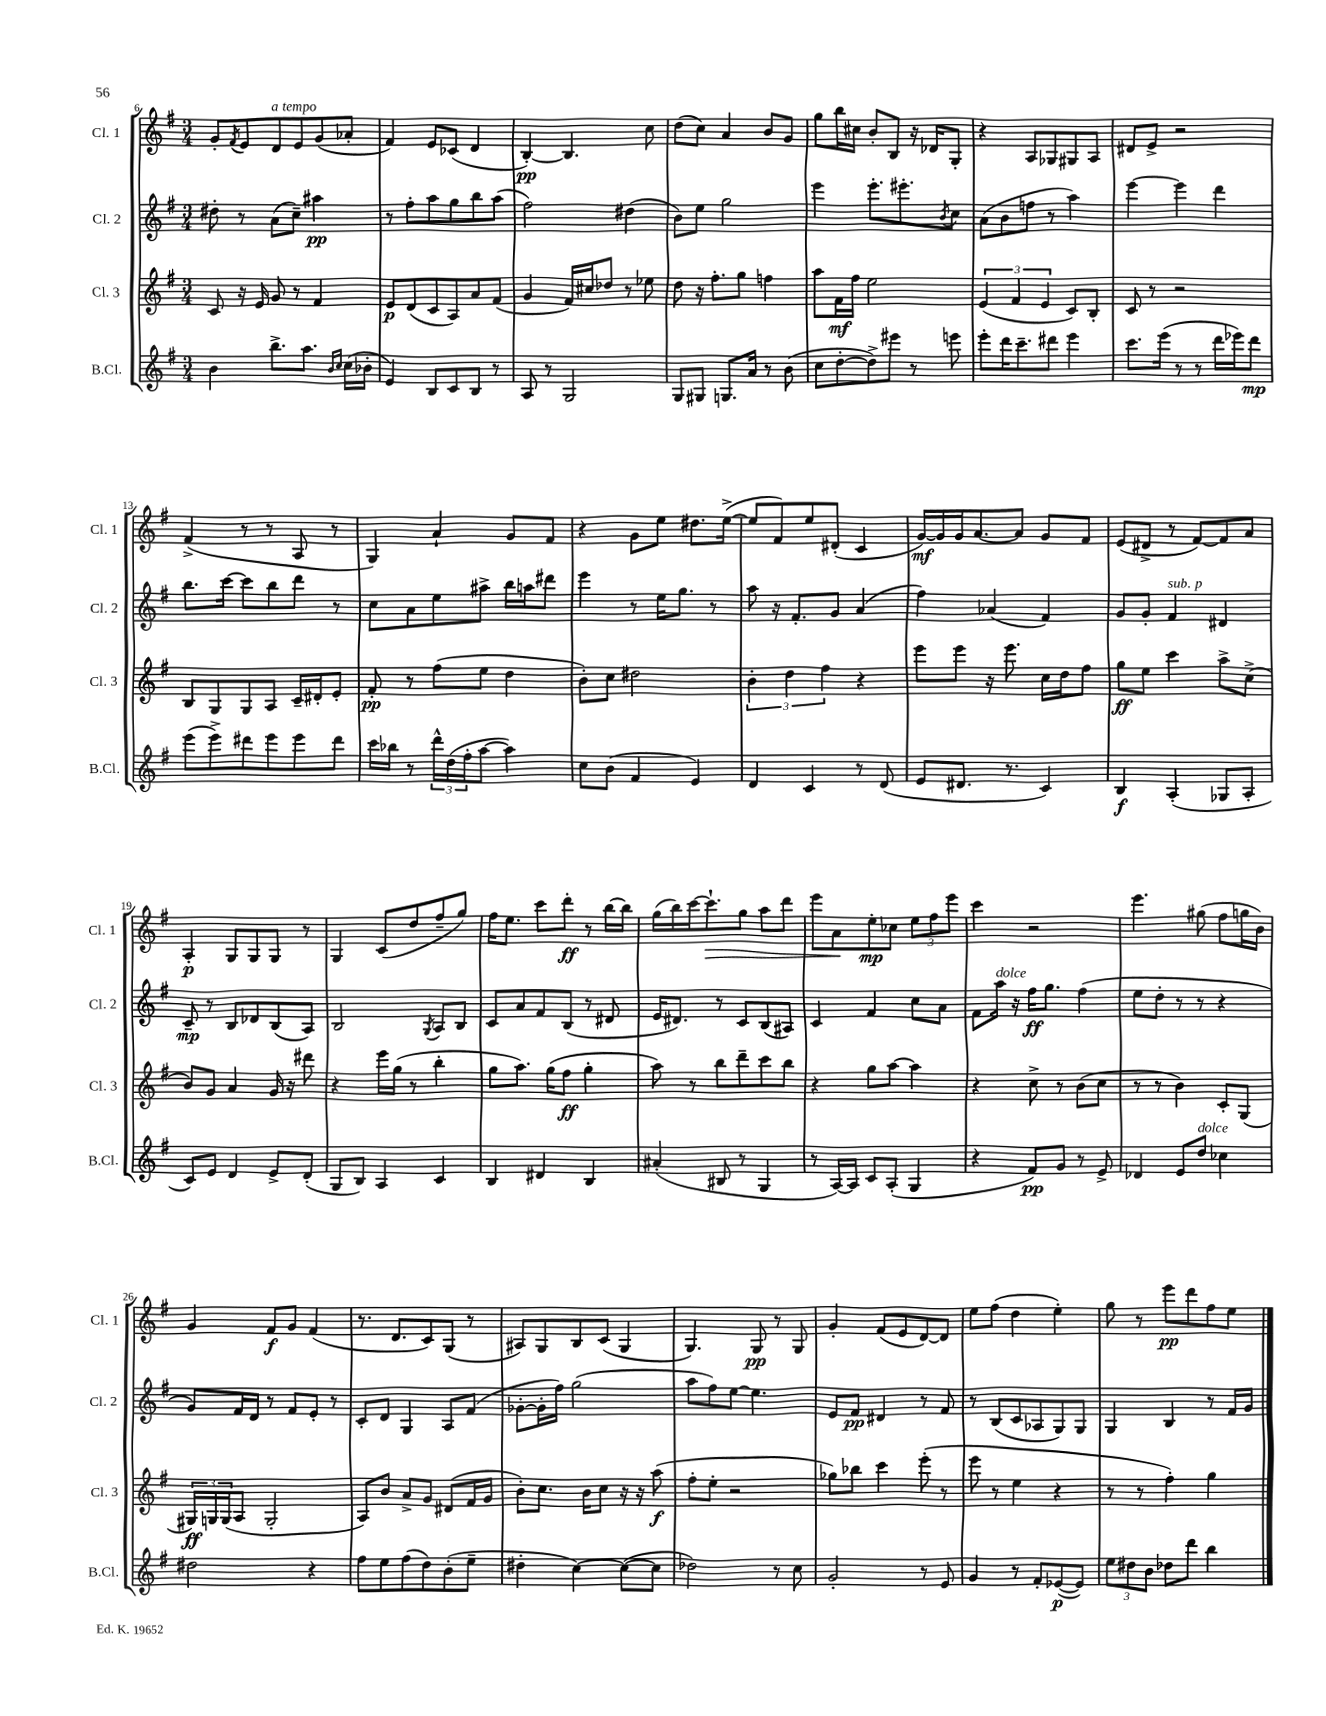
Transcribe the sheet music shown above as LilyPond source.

<<
\new StaffGroup <<
\new Staff = "s0" \with { instrumentName = "Cl. 1" shortInstrumentName = "Cl. 1" } {
    \clef treble \key g \major \numericTimeSignature \time 3/4
    g'8-. \acciaccatura { fis'8 } e'8 d'8^\markup { \italic "a tempo" } e'8 g'8( aes'8-. |
    fis'4) e'8 ces'8( d'4 |
    b4~-.\pp) b4. c''8 |
    d''8( c''8) a'4 b'8 g'8 |
    g''8 b''16 cis''16 b'8-. b8 r16 des'16 g8-. |
    r4 a8 ges8 gis8 a8 |
    dis'8 e'8-> r2 |
    fis'4->( r8 r8 a8 r8 |
    g4) a'4-! g'8 fis'8 |
    r4 g'8 e''8 dis''8. e''16~->( |
    e''8 fis'8) e''8 dis'8-.( c'4 |
    g'16~\mf) g'16 g'16 a'8.~ a'8 g'8 fis'8 |
    e'8( dis'8-> r8 fis'8~) fis'8 a'8 |
    a4-.\p g8 g8 g8 r8 |
    g4 c'8( d''8 fis''8-- g''8) |
    fis''16 e''8. c'''8 d'''8-.\ff r8 b''16~ b''16 |
    g''16( b''16) c'''16~ c'''8.-!\> g''8 a''8 d'''8 |
    e'''8 a'8\! e''8-.\mp ces''8 \tuplet 3/2 { e''8 fis''8 e'''8 } |
    c'''4 r2 |
    e'''4. gis''8( fis''8 g''16 b'16) |
    g'4 fis'8\f g'8 fis'4( |
    r8. d'8. c'8) g8( r8 |
    ais8) g8 b8 c'8( g4 |
    g4.) g8\pp r8 g8 |
    g'4-. fis'8( e'8 d'8~) d'8 |
    e''8 fis''8( d''4 e''4-.) |
    g''8 r8 e'''8\pp d'''8 fis''8 e''8 \bar "|." |
}
\new Staff = "s1" \with { instrumentName = "Cl. 2" shortInstrumentName = "Cl. 2" } {
    \clef treble \key g \major \numericTimeSignature \time 3/4
    dis''8-. r8 a'8( c''8--) ais''4\pp |
    r8 fis''8-. a''8 g''8 b''8 a''8( |
    fis''2) dis''4( |
    b'8) e''8 g''2 |
    e'''4 e'''8.-. eis'''8.-. \acciaccatura { b'8 } c''8 |
    a'8( b'8 f''8 r8 a''4) |
    e'''4~ e'''4 d'''4 |
    b''8. c'''16~ c'''8 b''8 d'''8 r8 |
    c''8 a'8 e''8 ais''8-> b''16 a''16 dis'''8 |
    e'''4 r8 e''16 g''8. r8 |
    a''8 r16 fis'8.-. g'8 a'4( |
    fis''4) aes'4( fis'4) |
    g'8 g'8-. fis'4^\markup { \italic "sub. p" } dis'4 |
    c'8--\mp r8 b8 des'8 b8( a8) |
    b2 \acciaccatura { g8 } a8 b8 |
    c'8 a'8 fis'8 b8( r8 dis'8 |
    e'16 dis'8.) r8 c'8 b8( ais8) |
    c'4 fis'4 c''8 a'8 |
    fis'8 a''16^\markup { \italic "dolce" } r16 fis''16\ff g''8. fis''4( |
    e''8 d''8-. r8 r8 r4 |
    g'8) fis'16 d'16 r8 fis'8 e'8-. r8 |
    c'8-. d'8 g4 a8 fis'8( |
    ges'8~-. ges'16-. fis''16) g''2( |
    a''8 fis''8) e''8~ e''4. |
    e'8 fis'8\pp dis'4 r8 fis'8 |
    r8 b8( c'8 aes8 g8) g8 |
    g4 b4 r8 fis'16 g'16 \bar "|." |
}
\new Staff = "s2" \with { instrumentName = "Cl. 3" shortInstrumentName = "Cl. 3" } {
    \clef treble \key g \major \numericTimeSignature \time 3/4
    c'8 r16 e'16 g'8 r8 fis'4 |
    e'8\p d'8( c'8 a8) a'8 fis'8( |
    g'4 fis'16) cis''16 des''8 r8 ees''8 |
    d''8 r16 fis''8.-. g''8 f''4 |
    a''8 fis'16\mf fis''16 e''2 |
    \tuplet 3/2 { e'4( fis'4 e'4 } c'8) b8-. |
    c'8 r8 r2 |
    b8 g8 g8 a8 c'16-- dis'16-. e'8-. |
    fis'8-.\pp r8 fis''8( e''8 d''4 |
    b'8-.) c''8 dis''2 |
    \tuplet 3/2 { b'4-. d''4 fis''4 } r4 |
    e'''8 e'''8 r16 e'''8. c''16 d''16 fis''8 |
    g''8\ff e''8 c'''4 a''8-> c''8->( |
    b'8) g'8 a'4 g'16 r16 dis'''8 |
    r4 e'''16 g''16( r8 b''4-. |
    g''8 a''8.) g''16( fis''8\ff g''4-. |
    a''8) r8 b''8 d'''8-- c'''8 b''8 |
    r4 g''8 a''8~ a''4 |
    r4 c''8-> r8 b'8( c''8 |
    r8 r8 b'4) c'8-. g8( |
    \tuplet 3/2 { gis16\ff) g16 g16( } a8 g2-. |
    a8) b'8 a'8-> g'8 dis'8( fis'16 g'16 |
    b'8-.) c''8. b'16 c''8 r16 r16 a''8\f( |
    fis''8-. e''8-. r2 |
    ges''8) bes''8 c'''4 e'''8-.( r8 |
    e'''8 r8 e''4 r4 |
    r8 r8 fis''4-.) g''4 \bar "|." |
}
\new Staff = "s3" \with { instrumentName = "B.Cl." shortInstrumentName = "B.Cl." } {
    \clef treble \key g \major \numericTimeSignature \time 3/4
    b'4 b''8.-> a''8. \grace { b'16 c''16 } c''16( bes'16-. |
    e'4) b8 c'8 b8 r8 |
    a8 r8 g2 |
    g8 gis8 g8. a'16 r8 b'8( |
    c''8 d''8~-. d''8->) eis'''8 r8 e'''8 |
    e'''8-. d'''16 c'''8.-- dis'''8 e'''4 |
    c'''8. e'''16( r8 r8 d'''16 ees'''16) d'''8\mp |
    e'''8( e'''8->) dis'''8 e'''8 e'''8 dis'''8 |
    c'''16 bes''16 r8 \tuplet 3/2 { d'''16-^ d''16( fis''16-. } a''8~ a''4) |
    c''8 b'8( fis'4 e'4) |
    d'4 c'4 r8 d'8( |
    e'8 dis'8. r8. c'4) |
    b4\f a4-.( ges8 a8-. |
    c'8) e'8 d'4 e'8-> d'8-.( |
    g8 b8) a4 c'4 |
    b4 dis'4 b4 |
    ais'4-.( bis8 r8 g4 |
    r8 a16~) a16 c'8 a8-.( g4 |
    r4 fis'8\pp) g'8 r8 e'8-> |
    des'4 e'8 d''8^\markup { \italic "dolce" } ces''4 |
    dis''2 r4 |
    fis''8 e''8 fis''8( d''8) b'8-.( e''8-- |
    dis''4-. c''4~) c''8~( c''8 |
    des''2) r8 c''8 |
    g'2-. r8 e'8 |
    g'4 r8 fis'8-. ees'8~\p( ees'8) |
    \tuplet 3/2 { e''8 dis''8 b'8 } des''8 d'''8 b''4 \bar "|." |
}
>>
>>
\layout { \context { \Score currentBarNumber = #6 } }
